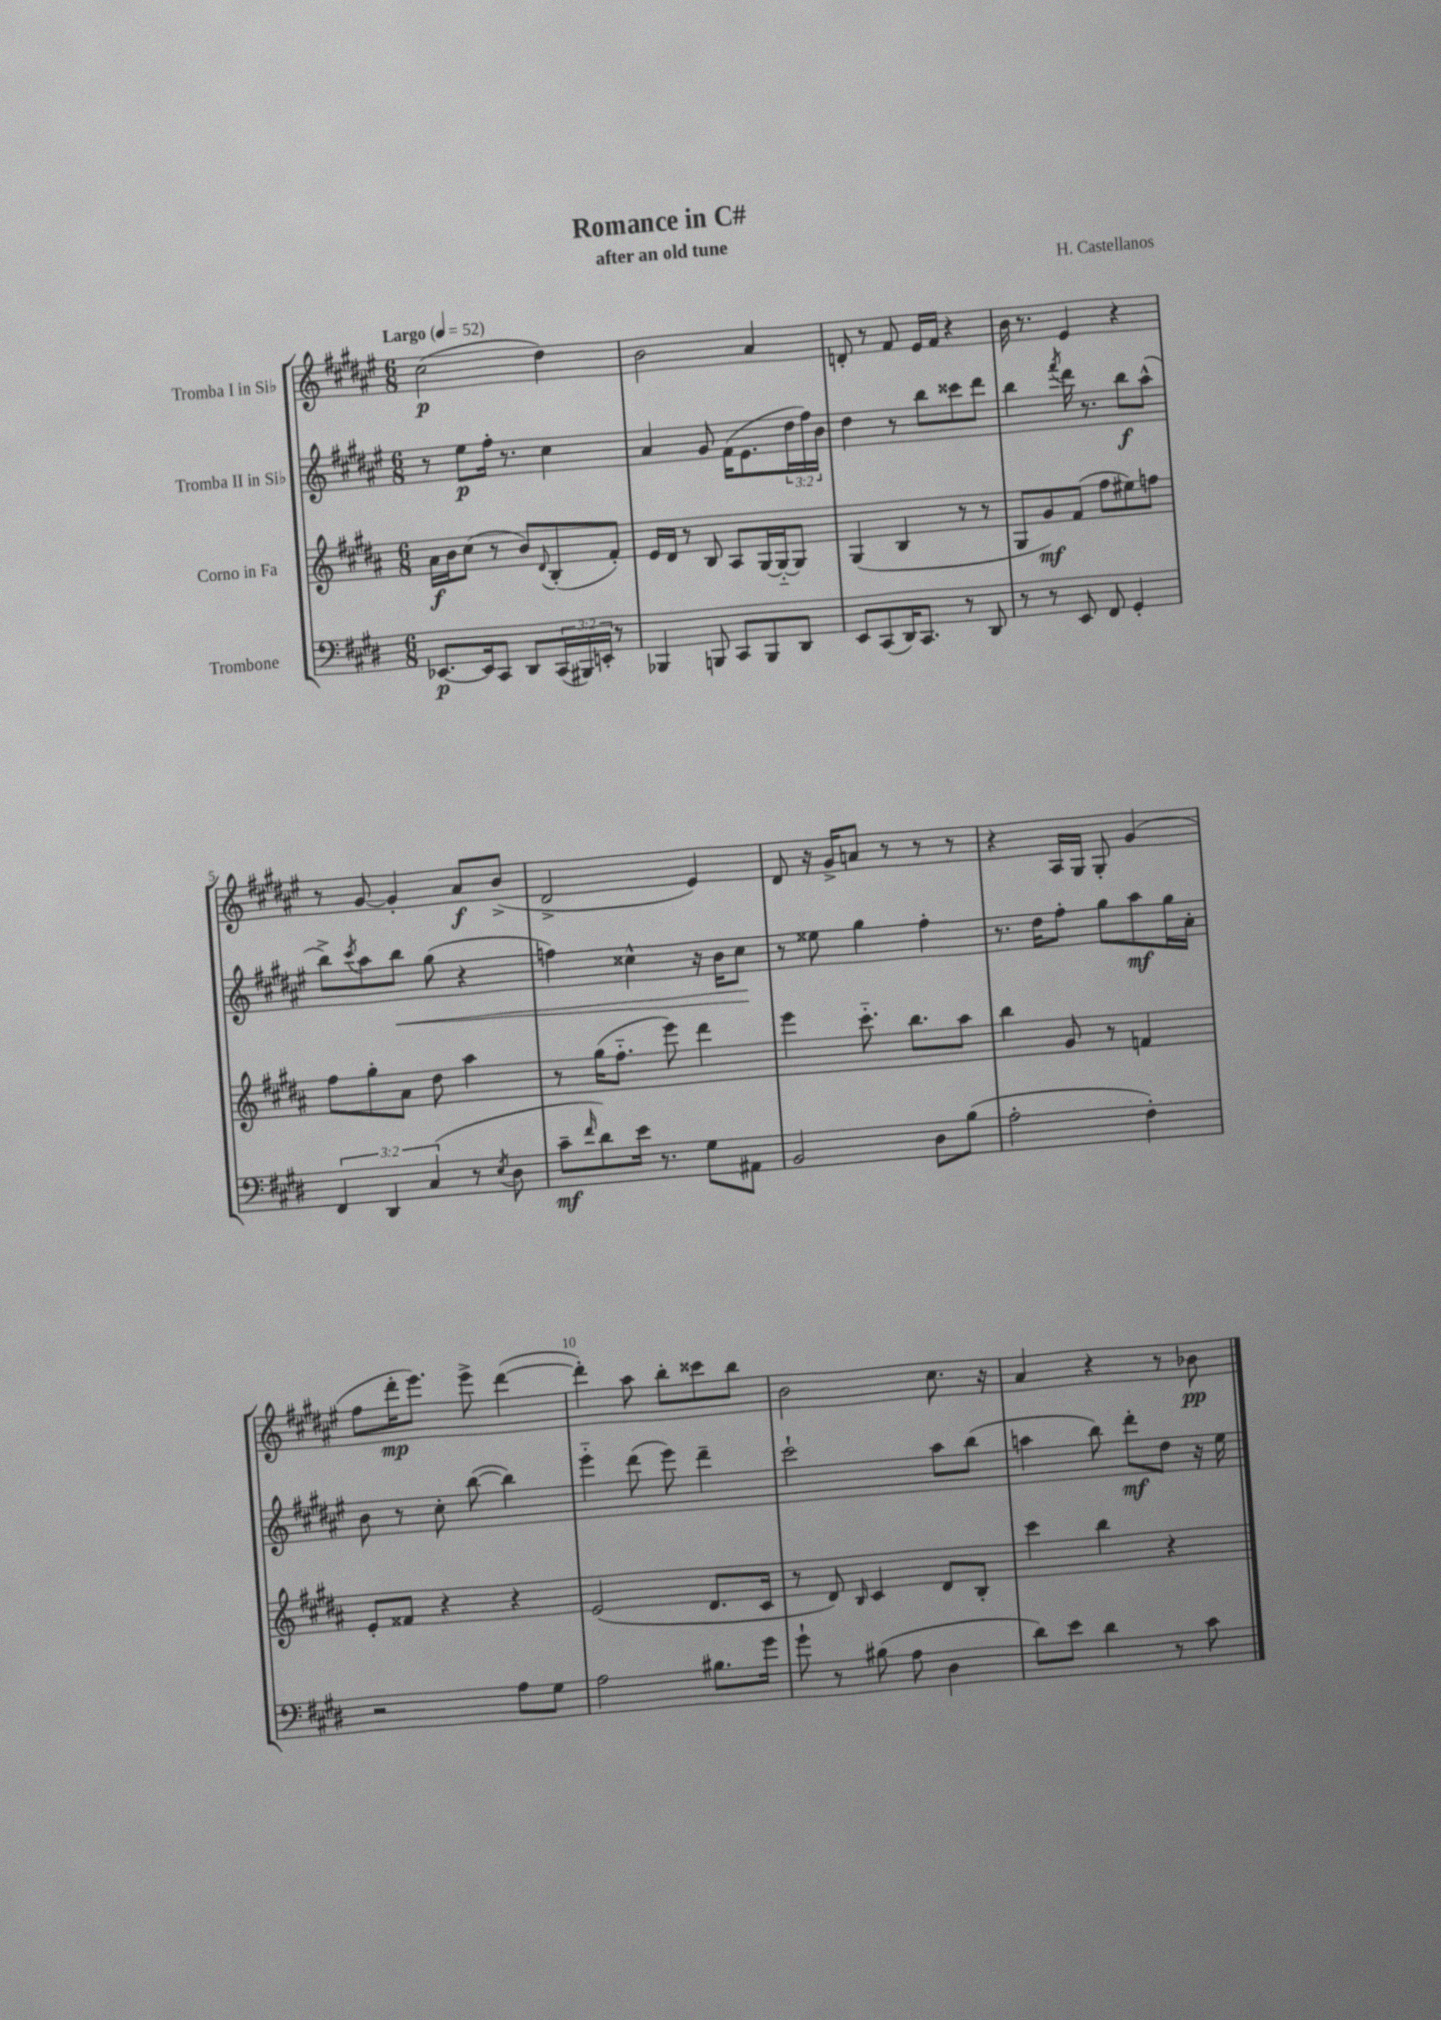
\header { title = "Romance in C#" composer = "H. Castellanos" subtitle = "after an old tune" }
<<
\new StaffGroup <<
\new Staff = "s0" \with { instrumentName = "Tromba I in Sib" } {
    \clef treble \key fis \major \numericTimeSignature \time 6/8 \tempo "Largo" 4 = 52
    cis''2\p( dis''4) |
    b'2 ais'4 |
    d'8-. r8 fis'8 eis'16 fis'16 r4 |
    b'16 r8. eis'4 r4 |
    r8 gis'8~ gis'4-. ais'8\f b'8->( |
    dis'2-> eis'4) |
    dis'8 r16 gis'16-> a'8 r8 r8 r8 |
    r4 ais16 gis16 gis8-. gis'4( |
    fis''8 dis'''16-.\mp eis'''8.) eis'''8-> dis'''4~( |
    dis'''4-.) ais''8 b''8-. cisis'''8 b''8 |
    b'2 cis''8. r16 |
    ais'4 r4 r8 bes'8\pp \bar "|." |
}
\new Staff = "s1" \with { instrumentName = "Tromba II in Sib" } {
    \clef treble \key fis \major \numericTimeSignature \time 6/8 \override Staff.TupletNumber.text = #tuplet-number::calc-fraction-text
    r8 eis''8\p fis''16-. r8. cis''4 |
    ais'4 gis'8 fis'16( eis'8. \tuplet 3/2 { dis''16 fis''16) b'16 } |
    dis''4 r8 b''8 cisis'''8 dis'''8 |
    b''4 \acciaccatura { fis'''8 } dis'''16 r8. b''8\f ais''8-^( |
    b''8->) \acciaccatura { cis'''8 } ais''8 b''8\< gis''8( r4 |
    f''4) cisis''4-^ r16 b'16 cisis''8\! |
    r8 eisis''8 gis''4 fis''4-. |
    r8. dis''16 fis''8-. gis''8 ais''8\mf gis''16 ais'16-. |
    b'8 r8 cis''8-. b''8~( b''4) |
    eis'''4-_ dis'''8( eis'''8) dis'''4-- |
    cis'''2-! ais''8 b''8( |
    a''4 b''8) dis'''8-.\mf dis''8 r16 eis''16 \bar "|." |
}
\new Staff = "s2" \with { instrumentName = "Corno in Fa" } {
    \clef treble \key b \major \numericTimeSignature \time 6/8
    ais'16\f b'16 cis''8( r8 b'8) \appoggiatura { dis'8 } b8-.( fis'8-.) |
    e'16 dis'16 r8 b8 ais8 gis16~ gis16~-_ gis8 |
    gis4( b4 r8 r8 |
    gis8 gis'8\mf) fis'8( fis''8 eis''8) f''8 |
    fis''8 gis''8-. ais'8 dis''8 ais''4 |
    r8 gis''16( fis''8.-_ e'''8) dis'''4 |
    e'''4 cis'''8.-_ b''8. ais''8 |
    b''4 gis'8 r8 f'4 |
    e'8-. fisis'8 r4 r4 |
    e'2( dis'8. cis'16 |
    r8 dis'8) \grace { b16 } cis'4 dis'8 b8-. |
    cis'''4 b''4 r4 \bar "|." |
}
\new Staff = "s3" \with { instrumentName = "Trombone" } {
    \clef bass \key e \major \numericTimeSignature \time 6/8 \override Staff.TupletNumber.text = #tuplet-number::calc-fraction-text
    ees,8.~\p ees,16 cis,8 dis,8 \tuplet 3/2 { cis,16( bis,,16) e,16-. } r8 |
    bes,,4 b,,8 cis,8 b,,8 dis,8 |
    e,8 cis,8( dis,16) cis,8. r8 dis,8 |
    r8 r8 e,8 fis,8 gis,4-. |
    \tuplet 3/2 { fis,4 dis,4 cis4( } r8 \acciaccatura { e8 } dis8 |
    cis'8--\mf \grace { fis'16 } dis'8) e'16 r8. gis8 ais,8 |
    b,2 dis8 b8( |
    a2-. fis4-.) |
    r2 a8 gis8 |
    a2 bis8. gis'16 |
    gis'8-! r8 bis8( a8 dis4 |
    dis'8) e'8 dis'4 r8 cis'8 \bar "|." |
}
>>
>>
\layout { \context { \Score \override BarNumber.break-visibility = ##(#f #t #t) barNumberVisibility = #(every-nth-bar-number-visible 5) } }
